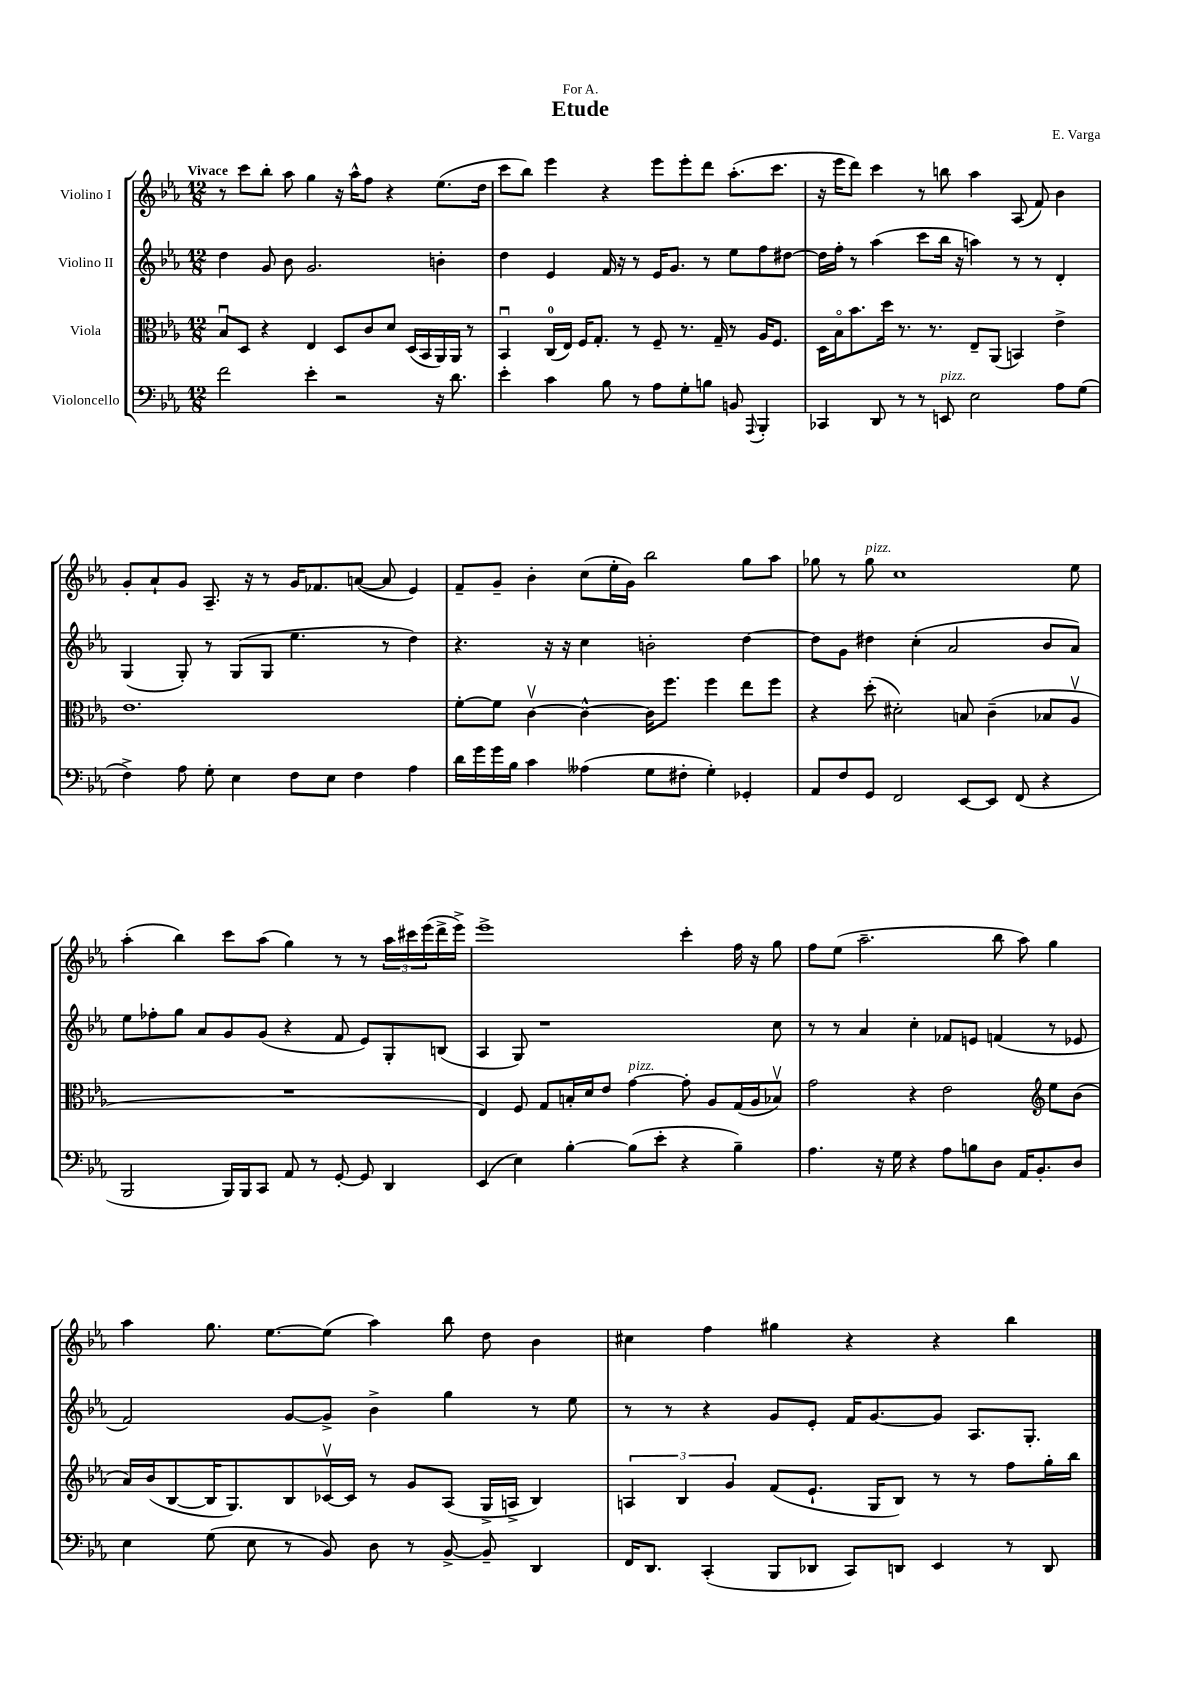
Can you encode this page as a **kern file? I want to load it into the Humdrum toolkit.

**kern	**kern	**kern	**kern
*staff4	*staff3	*staff2	*staff1
*clefF4	*clefC3	*clefG2	*clefG2
*k[b-e-a-]	*k[b-e-a-]	*k[b-e-a-]	*k[b-e-a-]
*M12/8	*M12/8	*M12/8	*M12/8
2f\	8B-u/L	4dd\	8r
.	8D/J	.	8ccc\L
.	4r	8g/	8bb-'\J
.	.	8b-\	8aa-\
4e-'\	4E-/	2.g/	4gg\
2r	8D/L	.	16r
.	.	.	16aa-^^\LK
.	8c/	.	8ff\J
.	8d/J	.	4r
.	(16D/LL	.	.
.	16BB-/	.	.
16r	16AA-/)	4b'\	(8.ee-\L
8.d\	16AA-/JJ	.	.
.	8r	.	.
.	.	.	16dd\Jk
=	=	=	=
4e-'\	4BB-u/	4dd\	8ccc\L
.	.	.	8bb-\J)
4c\	(16C/LL	4e-/	4eee-\
.	16E-/JJ)	.	.
.	16F/LK	.	.
.	8.G'/J	.	.
8B-\	.	16f/	4r
.	.	16r	.
8r	8r	8r	.
8A-\L	8F~/	16e-/LK	8eee-\L
.	.	8.g/J	.
8G'\	8.r	.	8eee-'\
8B\J	.	8r	8ddd\J
.	16G~/	.	.
8BB/	8r	8ee-\L	(8.aa-'\L
8qqAAA-/	.	.	.
4BBB-'/	16A-/LK	8ff\	.
.	8.F/J	.	8.ccc\J
.	.	[8dd#\J	.
=	=	=	=
4CC-/	16D\LL	16dd#\]LL	16r
.	16B-o\J	16ff'\JJ	16eee-\LK
.	8.b-\	8r	8ddd\J)
8DD/	.	(4aa-\	4ccc\
.	16dd\Jk	.	.
8r	8.r	.	.
8r	.	8ccc\L	8r
.	8.r	.	.
8EE/	.	16bb-\Jk	8bb\
.	.	16r	.
2E-\	8E-~/L	4aa\)	4aa-\
.	(8AA-/J	.	.
.	4BB/)	8r	(8A-/
.	.	8r	8f/)
8A-\L	4e-^\	4d'/	4b-\
(8G\J	.	.	.
=	=	=	=
4F^\)	1.e-	(4G/	8g'/L
.	.	.	8a-`/
8A-\	.	8G'/)	8g/J
8G'\	.	8r	8.A-~/
4E-\	.	(8G/L	.
.	.	.	16r
.	.	8G/J	8r
8F\L	.	4.ee-\	16g/LK
.	.	.	8.f-/
8E-\J	.	.	.
4F\	.	.	([8a/J
.	.	8r	8a/]
4A-\	.	4dd\)	4e-/)
=	=	=	=
16d\LL	[8f'\L	4.r	8f~/L
16g\	.	.	.
16g\	8f\]J	.	8g~/J
16B-\JJ	.	.	.
4c\	[4cv\	.	4b-'\
.	.	16r	.
.	.	16r	.
(4A--\	4c^^\_	4cc\	(8cc\L
.	.	.	16ee-'\L
.	.	.	16g\JJ)
8G\L	16c\]LK	2b'\	2bb-\
.	8.ff\J	.	.
8F#'\J	.	.	.
4G'\)	4ff\	.	.
4GG-'/	8ee-\L	[4dd\	8gg\L
.	8ff\J	.	8aa-\J
=	=	=	=
8AA-/L	4r	8dd\]L	8gg-\
8F/	.	8g\J	8r
8GG/J	(8dd'\	4dd#\	8gg-\
2FF/	2d#'\)	.	1cc
.	.	(4cc'\	.
.	.	2a-/	.
[8EE-/L	8B/	.	.
8EE-/]J	(4c~\	.	.
(8FF/	.	.	.
4r	8B-/L	8b-/L	.
.	8A-v/J	8a-/J)	8ee-\
=	=	=	=
2BBB-/	1.r	8ee-\L	(4aa-'\
.	.	8ff-'\	.
.	.	8gg\J	4bb-\)
.	.	8a-/L	.
16BBB-/LL)	.	8g/	8ccc\L
16BBB-/J	.	.	.
8CC/J	.	(8g/J	(8aa-\J
8AA-/	.	4r	4gg\)
8r	.	.	.
[8GG'/	.	8f/	8r
8GG/]	.	8e-/L)	8r
4DD/	.	8G'/	24aa-\LL
.	.	.	24ccc#\
.	.	.	(24eee-\
.	.	(8B/J	16ddd^\
.	.	.	16eee-^\JJ)
=	=	=	=
(4EE-/	4E-/)	4A-/	1eee-^
4E-\)	8F/	8G/)	.
.	8G/L	1r	.
[4B-'\	16B'/L	.	.
.	16d/J	.	.
.	8e-/J	.	.
(8B-\]L	[4g\	.	.
8e-'\J	.	.	.
4r	8g'\]	.	4ccc'\
.	8A-/L	.	.
4B-~\)	(16G/L	.	16ff\
.	16A-/J	.	16r
.	8B-v/J)	8cc\	8gg\
=	=	=	=
4.A-\	2g\	8r	8ff\L
.	.	8r	(8ee-\J
.	.	4a-/	2.aa-~\
16r	.	.	.
16G\	.	.	.
4r	4r	4cc'\	.
8A-\L	2e-\	8f-/L	.
8B\	.	8e/J	.
8D\J	.	(4f/	8bb-\
16AA-/LK	.	.	8aa-\)
8.BB-'/	.	.	.
*	*clefG2	*	*
.	8ee-\L	8r	4gg\
8D/J	(8b-\J	8e-/	.
=	=	=	=
4E-\	16a-/LL)	2f/)	4aa-\
.	(16b-/J	.	.
.	[8B-/	.	.
(8G\	16B-/]K	.	8.gg\
.	8.G/)	.	.
8E-\	.	.	.
.	.	.	[8.ee-\L
8r	8B-/	[8g/L	.
8BB-/)	[16c-v/L	8g^/]J	(8ee-\]J
.	16c-/]JJ	.	.
8D\	8r	4b-^\	4aa-\)
8r	8g/L	.	.
[8BB-^/	(8A-/J	4gg\	8bb-\
8BB-~/]	16G^/LL	.	8dd\
.	16A^/JJ	.	.
4DD/	4B-/)	8r	4b-\
.	.	8ee-\	.
=	=	=	=
16FF/LK	6A/	8r	4cc#\
8.DD/J	.	.	.
.	.	8r	.
.	6B-/	.	.
(4CC'/	.	4r	4ff\
.	6g/	.	.
8BBB-/L	(8f/L	8g/L	4gg#\
8DD-/J	8.e-`/J	8e-'/J	.
8CC/L)	.	16f/LK	4r
.	16G/LK	[8.g/	.
8DD/J	8B-/J)	.	.
4EE-/	8r	8g/]J	4r
.	8r	8.A-/L	.
8r	8ff\L	.	4bb-\
.	.	8.G'/J	.
8DD/	16gg'\L	.	.
.	16bb-\JJ	.	.
==	==	==	==
*-	*-	*-	*-
